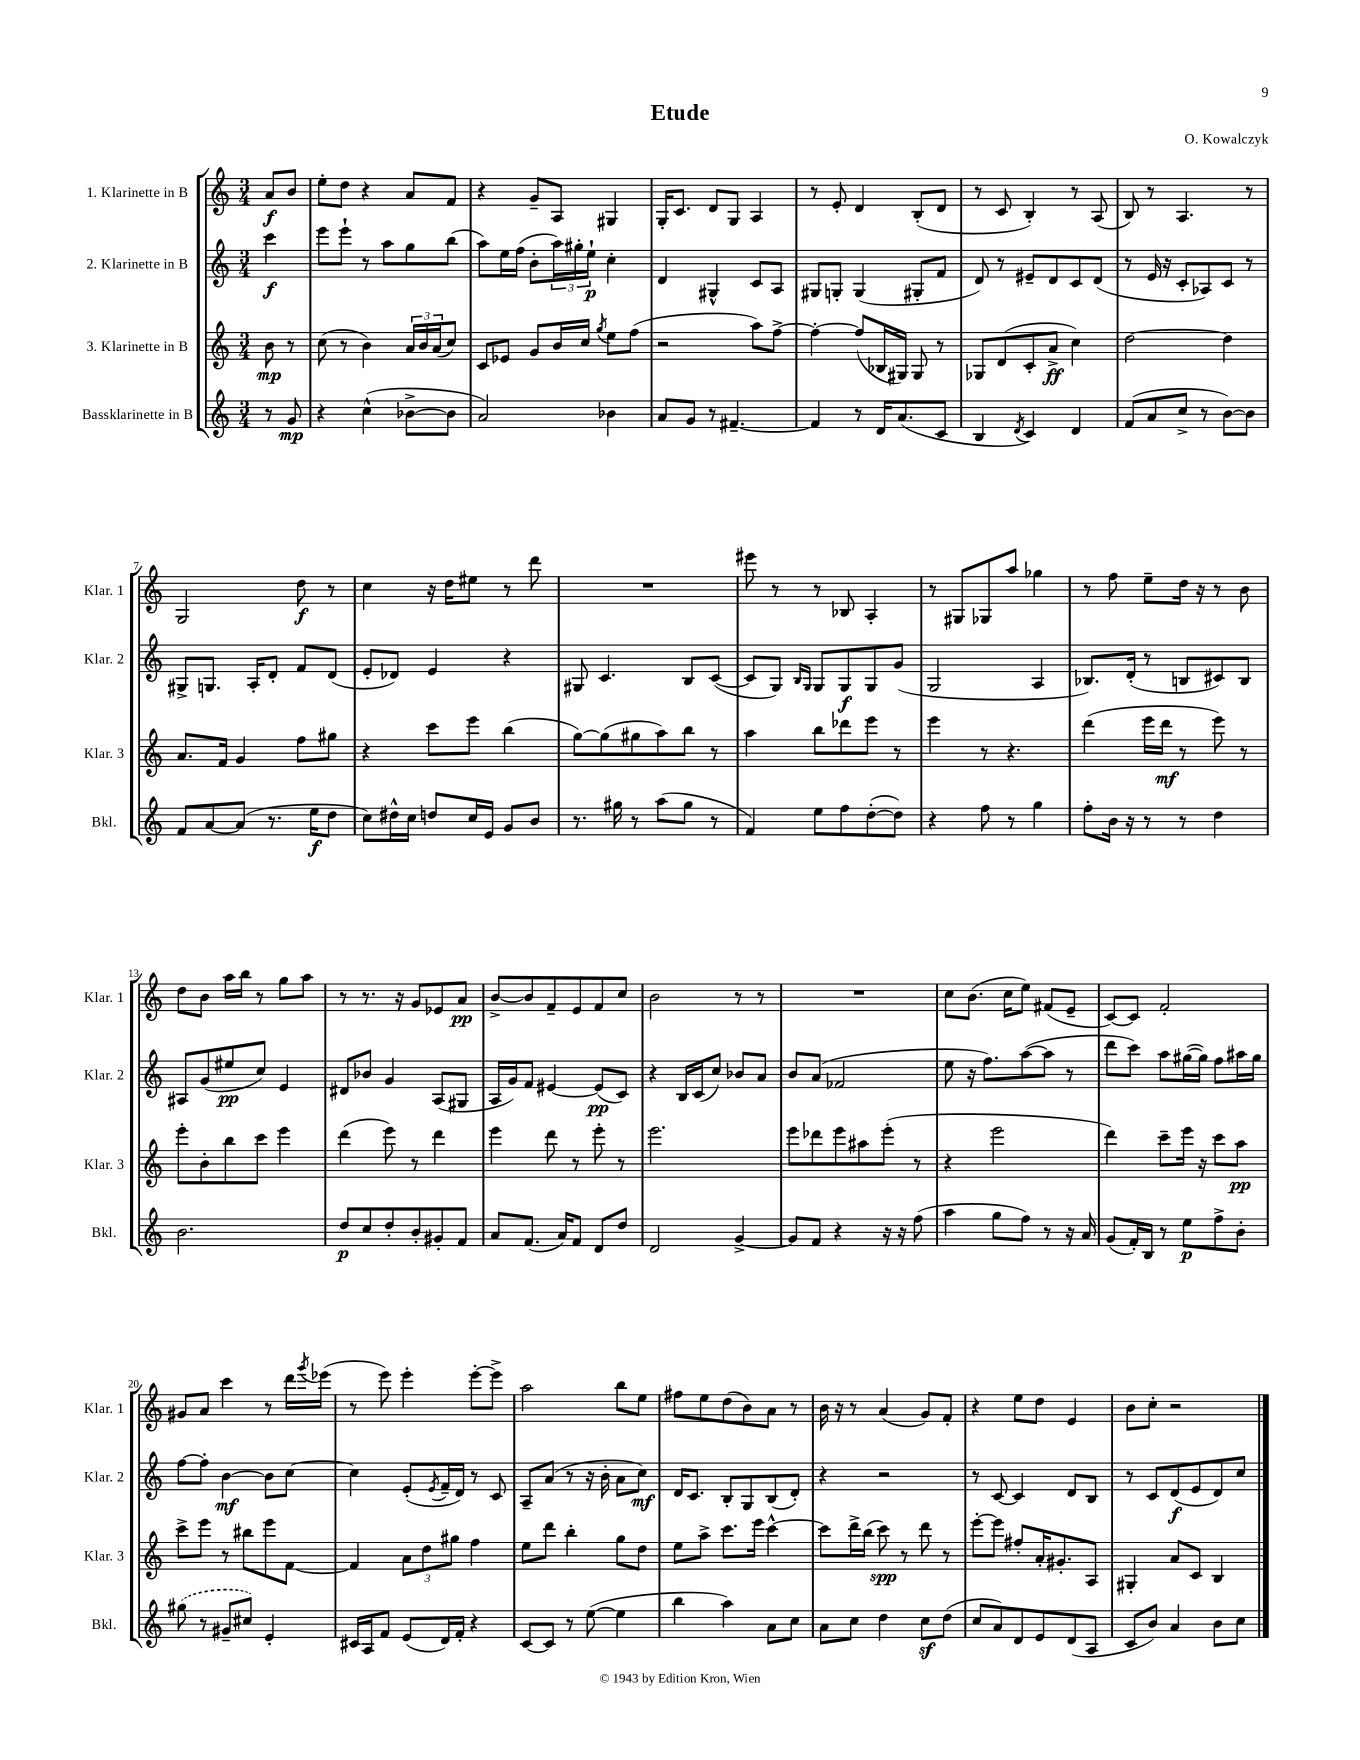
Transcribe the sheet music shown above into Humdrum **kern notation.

**kern	**dynam	**kern	**dynam	**kern	**dynam	**kern	**dynam
*part4	*part4	*part3	*part3	*part2	*part2	*part1	*part1
*staff4	*staff4	*staff3	*staff3	*staff2	*staff2	*staff1	*staff1
*I"Bassklarinette in B	*	*I"3. Klarinette in B	*	*I"2. Klarinette in B	*	*I"1. Klarinette in B	*
*I'Bkl.	*	*I'Klar. 3	*	*I'Klar. 2	*	*I'Klar. 1	*
*clefG2	*	*clefG2	*	*clefG2	*	*clefG2	*
*k[]	*	*k[]	*	*k[]	*	*k[]	*
*M3/4	*	*M3/4	*	*M3/4	*	*M3/4	*
=	=	=	=	=	=	=	=
8r	.	8b\	mp	4ccc\	f	8a/L	f
8g/	mp	8r	.	.	.	8b/J	.
=1	=1	=1	=1	=1	=1	=1	=1
4r	.	(8cc\	.	8eee\L	.	8ee'\L	.
.	.	8r	.	8eee`\J	.	8dd\J	.
(4cc^^\	.	4b\)	.	8r	.	4r	.
.	.	.	.	8aa\L	.	.	.
[8b-X^\L	.	24a/LL	.	8gg\	.	8a/L	.
.	.	24b/	.	.	.	.	.
.	.	(24a/J	.	.	.	.	.
8b-\J]	.	8cc/J)	.	(8bb\J	.	8f/J	.
=2	=2	=2	=2	=2	=2	=2	=2
2a/)	.	8c/L	.	8aa\L)	.	4r	.
.	.	8e-X/J	.	16ee\L	.	.	.
.	.	.	.	(16ff\JJ	.	.	.
.	.	8g/L	.	8b'\L	.	8g~/L	.
.	.	16b/L	.	24aa\L)	.	8A/J	.
.	.	.	.	24gg#X'\	.	.	.
.	.	16cc/JJ	.	.	.	.	.
.	.	.	.	24ee`\JJ	p	.	.
.	.	8qgg/	.	.	.	.	.
4b-X\	.	8ee\L	.	4cc'\	.	4G#X/	.
.	.	(8ff\J	.	.	.	.	.
=3	=3	=3	=3	=3	=3	=3	=3
8a/L	.	2r	.	4d/	.	16G'/KL	.
.	.	.	.	.	.	8.c/J	.
8g/J	.	.	.	.	.	.	.
8r	.	.	.	4G#X^^/	.	8d/L	.
[4.f#X~/	.	.	.	.	.	8G/J	.
.	.	8aa\L)	.	8c/L	.	4A/	.
.	.	[8ff^\J	.	8A/J	.	.	.
=4	=4	=4	=4	=4	=4	=4	=4
4f#/]	.	4ff'\_	.	8G#X/L	.	8r	.
.	.	.	.	8Gn'/J	.	8e'/	.
8r	.	(8ff/L]	.	(4G/	.	4d/	.
16d/KL	.	16B-X/L	.	.	.	.	.
(8.a/	.	16G#X/JJ)	.	.	.	.	.
.	.	8G#/	.	8G#X'/L	.	(8B'/L	.
8c/J	.	8r	.	8f/J	.	8d/J	.
=5	=5	=5	=5	=5	=5	=5	=5
4B/	.	8G-X/L	.	8d/)	.	8r	.
.	.	(8d/	.	8r	.	8c/	.
8qd/	.	.	.	.	.	.	.
4c/)	.	8c'/	.	8e#X~/L	.	4B'/)	.
.	.	8a^/J	ff	8d/	.	.	.
4d/	.	4cc\)	.	8c/	.	8r	.
.	.	.	.	(8d/J	.	(8A/	.
=6	=6	=6	=6	=6	=6	=6	=6
(8f/L	.	[2dd\	.	8r	.	8B/)	.
8a/	.	.	.	16e/	.	8r	.
.	.	.	.	16r	.	.	.
8cc^/J	.	.	.	8c'/L	.	4.A/	.
8r	.	.	.	8A-X/)	.	.	.
[8b\L)	.	4dd\]	.	8c/J	.	.	.
8b\J]	.	.	.	8r	.	8r	.
!!LO:LB:g=z
=7	=7	=7	=7	=7	=7	=7	=7
8f/L	.	8.a/L	.	8G#X^/L	.	2G/	.
[8a/	.	.	.	8.Gn/J	.	.	.
.	.	16f/Jk	.	.	.	.	.
(8a/J]	.	4g/	.	.	.	.	.
.	.	.	.	16A'/KL	.	.	.
8.r	.	.	.	8d'/J	.	.	.
.	.	8ff\L	.	8f/L	.	8dd\	f
16ee\KL	f	.	.	.	.	.	.
8dd\J	.	8gg#X\J	.	(8d/J	.	8r	.
=8	=8	=8	=8	=8	=8	=8	=8
8cc\L)	.	4r	.	8e'/L	.	4cc\	.
16dd#X^^\L	.	.	.	8d-X/J)	.	.	.
16cc\JJ	.	.	.	.	.	.	.
8ddn/L	.	8ccc\L	.	4e/	.	16r	.
.	.	.	.	.	.	16dd\KL	.
16cc/L	.	8eee\J	.	.	.	8ee#X\J	.
16e/JJ	.	.	.	.	.	.	.
8g/L	.	(4bb\	.	4r	.	8r	.
8b/J	.	.	.	.	.	8ddd\	.
=9	=9	=9	=9	=9	=9	=9	=9
8.r	.	[8gg\L)	.	8G#X/	.	2.r	.
.	.	(8gg\]	.	4.c/	.	.	.
16gg#X\	.	.	.	.	.	.	.
8r	.	8gg#X\	.	.	.	.	.
(8aa\L	.	8aa\)	.	.	.	.	.
8gg#\J	.	8bb\J	.	8B/L	.	.	.
8r	.	8r	.	([8c/J	.	.	.
=10	=10	=10	=10	=10	=10	=10	=10
4f/)	.	4aa\	.	8c/L]	.	8eee#X\	.
.	.	.	.	8G/J)	.	8r	.
.	.	.	.	16qqB/LL	.	.	.
.	.	.	.	16qqG/JJ	.	.	.
8ee\L	.	8bb\L	.	8G/L	.	8r	.
8ff\	.	8ddd-X\	.	8G/	f	8B-X/	.
([8dd'\	.	8eee\J	.	8G/	.	4A'/	.
8dd\J])	.	8r	.	(8g/J	.	.	.
=11	=11	=11	=11	=11	=11	=11	=11
4r	.	4eee\	.	2G/	.	8r	.
.	.	.	.	.	.	8G#X/L	.
8ff\	.	8r	.	.	.	8G-X/	.
8r	.	4.r	.	.	.	8aa/J	.
4gg\	.	.	.	4A/	.	4gg-X\	.
=12	=12	=12	=12	=12	=12	=12	=12
8ff'\L	.	(4ddd\	.	8.B-X/L)	.	8r	.
16b\Jk	.	.	.	.	.	8ff\	.
16r	.	.	.	(16d'/Jk	.	.	.
8r	.	16eee\LL	.	8r	.	8ee~\L	.
.	.	16ddd\JJ	mf	.	.	.	.
8r	.	8r	.	8Bn/L	.	16dd\Jk	.
.	.	.	.	.	.	16r	.
4dd\	.	8eee\)	.	8c#X/)	.	8r	.
.	.	8r	.	8B/J	.	8b\	.
!!LO:LB:g=z
=13	=13	=13	=13	=13	=13	=13	=13
2.b\	.	8eee'\L	.	8A#X/L	.	8dd\L	.
.	.	8b'\	.	(8g/	.	8b\J	.
.	.	8bb\	.	8ee#X/	pp	16aa\LL	.
.	.	.	.	.	.	16bb\JJ	.
.	.	8ccc\J	.	8cc/J)	.	8r	.
.	.	4eee\	.	4e/	.	8gg\L	.
.	.	.	.	.	.	8aa\J	.
=14	=14	=14	=14	=14	=14	=14	=14
8dd/L	p	(4ddd\	.	8d#X/L	.	8r	.
8cc/	.	.	.	8b-X/J	.	8.r	.
8dd'/	.	8eee\)	.	4g/	.	.	.
.	.	.	.	.	.	16r	.
8b'/	.	8r	.	.	.	8g/L	.
8g#X'/	.	4ddd\	.	(8A/L	.	8e-X/	.
8f/J	.	.	.	8G#X/J	.	8a/J	pp
=15	=15	=15	=15	=15	=15	=15	=15
8a/L	.	4eee\	.	16A/LL	.	[8b^/L	.
.	.	.	.	16g/J)	.	.	.
(8.f/J	.	.	.	8f/J	.	8b/]	.
.	.	8ddd\	.	[4e#X/	.	8f~/	.
16a/KL)	.	.	.	.	.	.	.
8f/J	.	8r	.	.	.	8e/	.
8d/L	.	8eee'\	.	(8e#/L]	pp	8f/	.
8dd/J	.	8r	.	8c/J)	.	8cc/J	.
=16	=16	=16	=16	=16	=16	=16	=16
2d/	.	2.eee\	.	4r	.	2b\	.
.	.	.	.	16B/LL	.	.	.
.	.	.	.	(16c/J	.	.	.
.	.	.	.	8cc/J)	.	.	.
[4g^/	.	.	.	8b-X/L	.	8r	.
.	.	.	.	8a/J	.	8r	.
=17	=17	=17	=17	=17	=17	=17	=17
8g/L]	.	8eee\L	.	8b/L	.	2.r	.
8f/J	.	8ddd-X\	.	(8a/J	.	.	.
4r	.	8eee\	.	2f-X/	.	.	.
.	.	8aa#X\	.	.	.	.	.
16r	.	(8eee'\J	.	.	.	.	.
16r	.	.	.	.	.	.	.
(8ff\	.	8r	.	.	.	.	.
=18	=18	=18	=18	=18	=18	=18	=18
4aa\	.	4r	.	8ee\	.	8cc\L	.
.	.	.	.	16r	.	(8.b\J	.
.	.	.	.	8.ff\L)	.	.	.
8gg\L	.	2eee\	.	.	.	.	.
.	.	.	.	.	.	16cc\KL	.
8ff\J)	.	.	.	([8aa\	.	8ee\J)	.
8r	.	.	.	8aa\J]	.	(8f#X/L	.
16r	.	.	.	8r	.	8e~/J	.
16a/	.	.	.	.	.	.	.
=19	=19	=19	=19	=19	=19	=19	=19
(8g/L	.	4ddd\)	.	8ddd\L	.	[8c/L)	.
16f'/L)	.	.	.	8ccc\J)	.	8c/J]	.
16B/JJ	.	.	.	.	.	.	.
8r	.	8ccc~\L	.	8aa\L	.	2f'/	.
8ee\L	p	16eee\Jk	.	([16gg#X\L	.	.	.
.	.	16r	.	16gg#\JJ])	.	.	.
8ff^\	.	8ccc\L	.	8ff\L	.	.	.
8b'\J	.	8aa\J	pp	16aa#X\L	.	.	.
.	.	.	.	16gg#\JJ	.	.	.
!!LO:LB:g=z
=20	=20	=20	=20	=20	=20	=20	=20
(8gg#X\	.	8ccc^\L	.	[8ff\L	.	8g#X/L	.
8r	.	8eee\J	.	8ff'\J]	.	8a/J	.
8g#X~/L	.	8r	.	[4b\	mf	4ccc\	.
8cc#X/J)	.	8bb#X\L	.	.	.	.	.
4e'/	.	8eee\	.	8b\L]	.	8r	.
.	.	[8f\J	.	[8cc\J	.	16ddd\LL	.
.	.	.	.	.	.	8qggg/	.
.	.	.	.	.	.	(16eee-X\JJ	.
=21	=21	=21	=21	=21	=21	=21	=21
16c#X/LL	.	4f/]	.	4cc\]	.	8r	.
16A/J	.	.	.	.	.	.	.
8f/J	.	.	.	.	.	8eee\)	.
(8e/L	.	12a\L	.	(8e'/L	.	4eee'\	.
.	.	12dd\	.	.	.	.	.
.	.	.	.	8qe/	.	.	.
16d/L)	.	.	.	16f~/L	.	.	.
.	.	12gg#X\J	.	.	.	.	.
16f'/JJ	.	.	.	16d/JJ)	.	.	.
4r	.	4ff\	.	8r	.	[8eee'\L	.
.	.	.	.	8c/	.	8eee^\J]	.
=22	=22	=22	=22	=22	=22	=22	=22
[8c/L	.	8ee\L	.	8A~/L	.	2aa\	.
8c/J]	.	8ddd\J	.	(8a/J	.	.	.
8r	.	4bb'\	.	8r	.	.	.
([8ee\	.	.	.	16r	.	.	.
.	.	.	.	16b'\	.	.	.
4ee\]	.	8gg\L	.	8a\L	.	8bb\L	.
.	.	8dd\J	.	8cc\J)	mf	8ee\J	.
=23	=23	=23	=23	=23	=23	=23	=23
4bb\	.	8ee\L	.	16d/KL	.	8ff#X\L	.
.	.	.	.	8.c/J	.	.	.
.	.	8aa^\J	.	.	.	8ee\	.
4aa\)	.	8.ccc\L	.	8B'/L	.	(8dd\	.
.	.	.	.	8G/	.	8b\)	.
.	.	16eee\Jk	.	.	.	.	.
8a\L	.	[4ccc^^\	.	(8B/	.	8a\J	.
8cc\J	.	.	.	8d'/J)	.	8r	.
=24	=24	=24	=24	=24	=24	=24	=24
8a\L	.	8ccc\L]	.	4r	.	16b\	.
.	.	.	.	.	.	16r	.
8cc\J	.	16ddd^\L	.	.	.	8r	.
.	.	(16bb\JJ	.	.	.	.	.
4dd\	.	8ccc\)	spp	2r	.	(4a/	.
.	.	8r	.	.	.	.	.
8ccz\L	.	8ddd\	.	.	.	8g/L)	.
(8dd\J	.	8r	.	.	.	8f'/J	.
=25	=25	=25	=25	=25	=25	=25	=25
8cc/L	.	[8eee'\L	.	8r	.	4r	.
8a/)	.	8eee\J]	.	[8c/	.	.	.
8d/	.	8ff#X'/L	.	4c/]	.	8ee\L	.
8e/	.	16a'/K	.	.	.	8dd\J	.
.	.	8.g#X'/	.	.	.	.	.
(8d/	.	.	.	8d/L	.	4e/	.
8A/J	.	8A/J	.	8B/J	.	.	.
=26	=26	=26	=26	=26	=26	=26	=26
8c/L	.	4G#X'/	.	8r	.	8b\L	.
8b/J)	.	.	.	8c/L	.	8cc'\J	.
4a/	.	8a/L	.	(8d/	f	2r	.
.	.	8c/J	.	8e/	.	.	.
8b\L	.	4B/	.	8d/)	.	.	.
8cc\J	.	.	.	8cc/J	.	.	.
==	==	==	==	==	==	==	==
*-	*-	*-	*-	*-	*-	*-	*-
